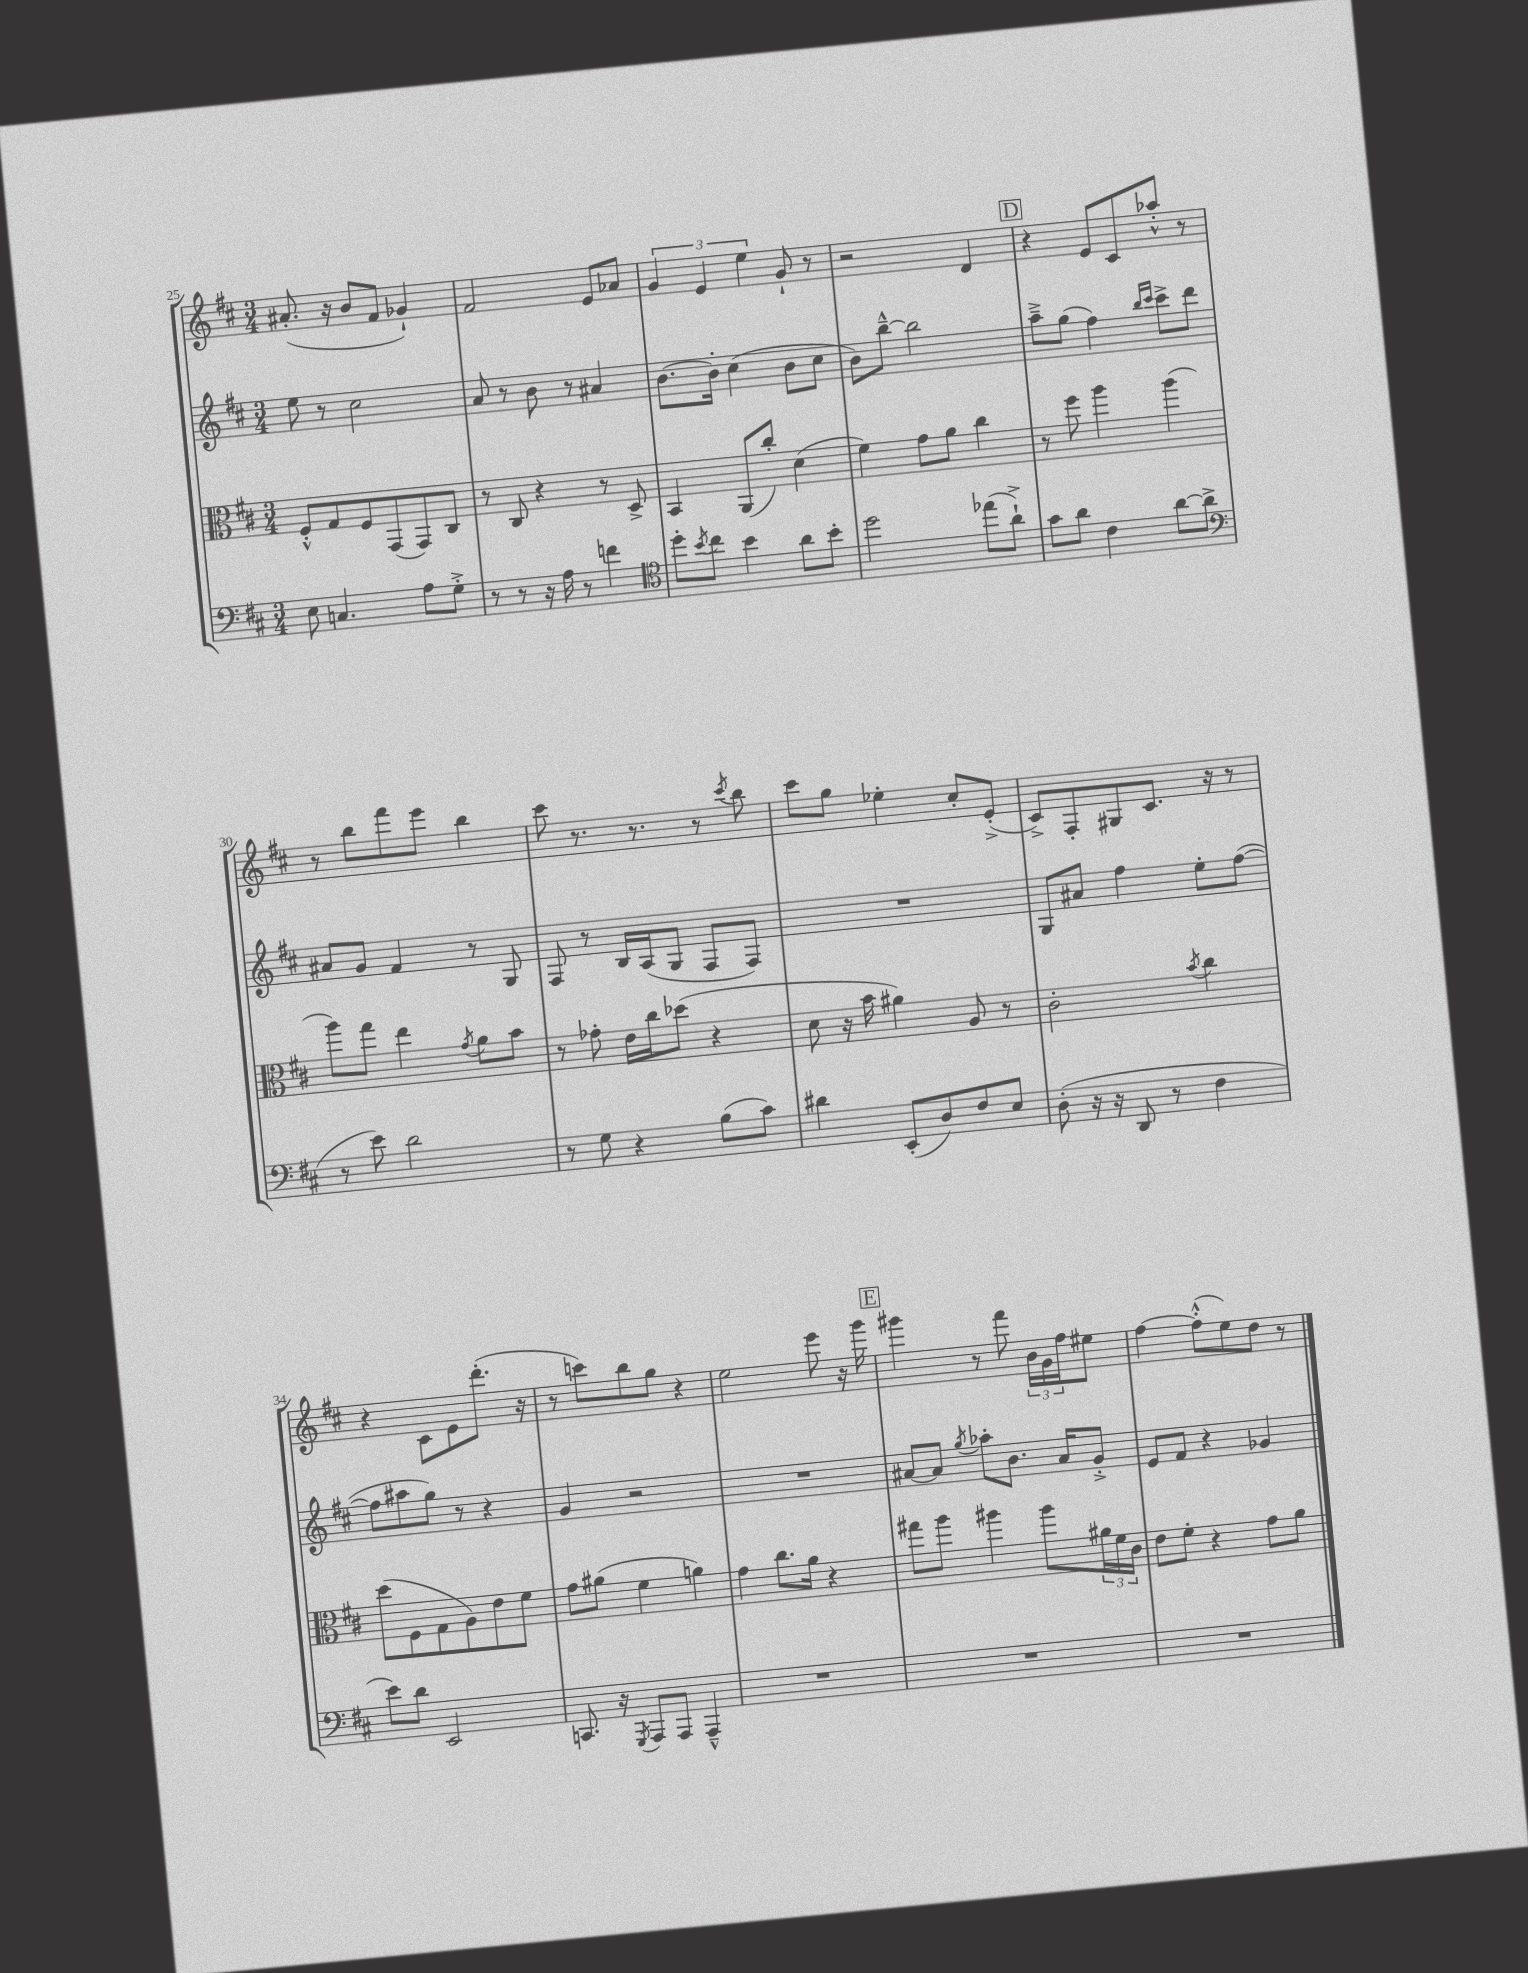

**kern	**kern	**kern	**kern
*staff4	*staff3	*staff2	*staff1
*clefF4	*clefC3	*clefG2	*clefG2
*k[f#c#]	*k[f#c#]	*k[f#c#]	*k[f#c#]
*M3/4	*M3/4	*M3/4	*M3/4
8E	8F#'^^	8ee	(8.a#'
4.C	8G	8r	.
.	.	.	16r
.	8F#	2cc#	8b
.	(8GG	.	8f#
8A	8GG)	.	4g-`)
8G'^	8C#	.	.
=	=	=	=
8r	8r	8a	2f#
8r	8C#	8r	.
16r	4r	8b	.
16A	.	.	.
8r	.	8r	.
4f	8r	4a#	8e
.	8D^	.	8a-
=	=	=	=
*clefC4	*	*	*
8dd'	4BB	[8.b	6g
8qb	.	.	.
8cc#	.	.	.
.	.	.	6e
.	.	16b']	.
4b	(8AA	(4cc#	.
.	.	.	6ee
.	8cc#')	.	.
8a	(4d	8b	8g`
8b'	.	8cc#	8r
=	=	=	=
2dd	4f#)	8b)	2r
.	.	[8bb~^^	.
.	8g	2bb]	.
.	8a	.	.
(8ee-	4cc#	.	4d
8a`^)	.	.	.
=	=	=	=
8g	8r	8aa~^	4r
8a	8ff#	(8gg	.
4c#	4aa	4ff#)	8e
.	.	.	8c#
.	.	16qqbb	.
.	.	16qqccc#	.
[8a	(4aa	8ccc#^	8aa-'^^
(8a^]	.	8ddd	8r
=	=	=	=
*clefF4	*	*	*
8r	8aa)	8a#	8r
8e)	8gg	8g	8bb
2d	4ee	4f#	8fff#
.	.	.	8eee
.	8qg	.	.
.	8a	8r	4bb
.	8b	8G	.
=	=	=	=
8r	8r	8F#	8ccc#
8G	8g-'	8r	8.r
4r	16e	16B	.
.	16cc#	(16A	8.r
.	(8dd-	8G	.
(8B	4r	8F#	8r
.	.	.	8qccc#
8c#)	.	8F#)	8bb
=	=	=	=
4d#	8d	2.r	8ccc#
.	16r	.	8gg
.	16b	.	.
(8EE'	4a#)	.	4ee-'
8D)	.	.	.
8F#	8A	.	8cc#'
8E	8r	.	(8e'^
=	=	=	=
(8D'	2c#'	8G	8c#^)
16r	.	8a#	8F#'
16r	.	.	.
8DD	.	4ff#	8G#
8r	.	.	8.c#
.	8qb	.	.
4F#	4cc#	8ee'	.
.	.	.	16r
.	.	([8ff#	8r
=	=	=	=
8e)	(8dd	8ff#]	4r
8d	8F#	8aa#	.
2EE	8G	8gg)	8c#
.	8A)	8r	8e
.	8e	4r	(8.ddd'
.	8f#	.	.
.	.	.	16r
=	=	=	=
8.CC	8g	4g	8r
.	(8a#	.	8ccc)
16r	.	.	.
8qGGG	.	.	.
8AAA	4f#	2r	8bb
8AAA	.	.	8gg
4AAA~^^	4a)	.	4r
=	=	=	=
2.r	4g	2.r	2ee
.	8.cc#	.	.
.	16a	.	.
.	4r	.	8eee
.	.	.	16r
.	.	.	16ggg
=	=	=	=
2.r	8gg#	[8a#	4ggg#
.	8aa	8a#]	.
.	.	8qgg	.
.	4aa#	8aa-'	8r
.	.	8.b	8fff#
.	8aa#	.	24b
.	.	.	24g
.	.	16a#	.
.	.	.	24ff#
.	24a#	8g'^	8ee#
.	24f#	.	.
.	24c#	.	.
=	=	=	=
2.r	8e	8e	[4ff#
.	8f#'	8f#	.
.	4r	4r	(8ff#'^^]
.	.	.	8ee)
.	8g	4g-	8dd
.	8a	.	8r
==	==	==	==
*-	*-	*-	*-
